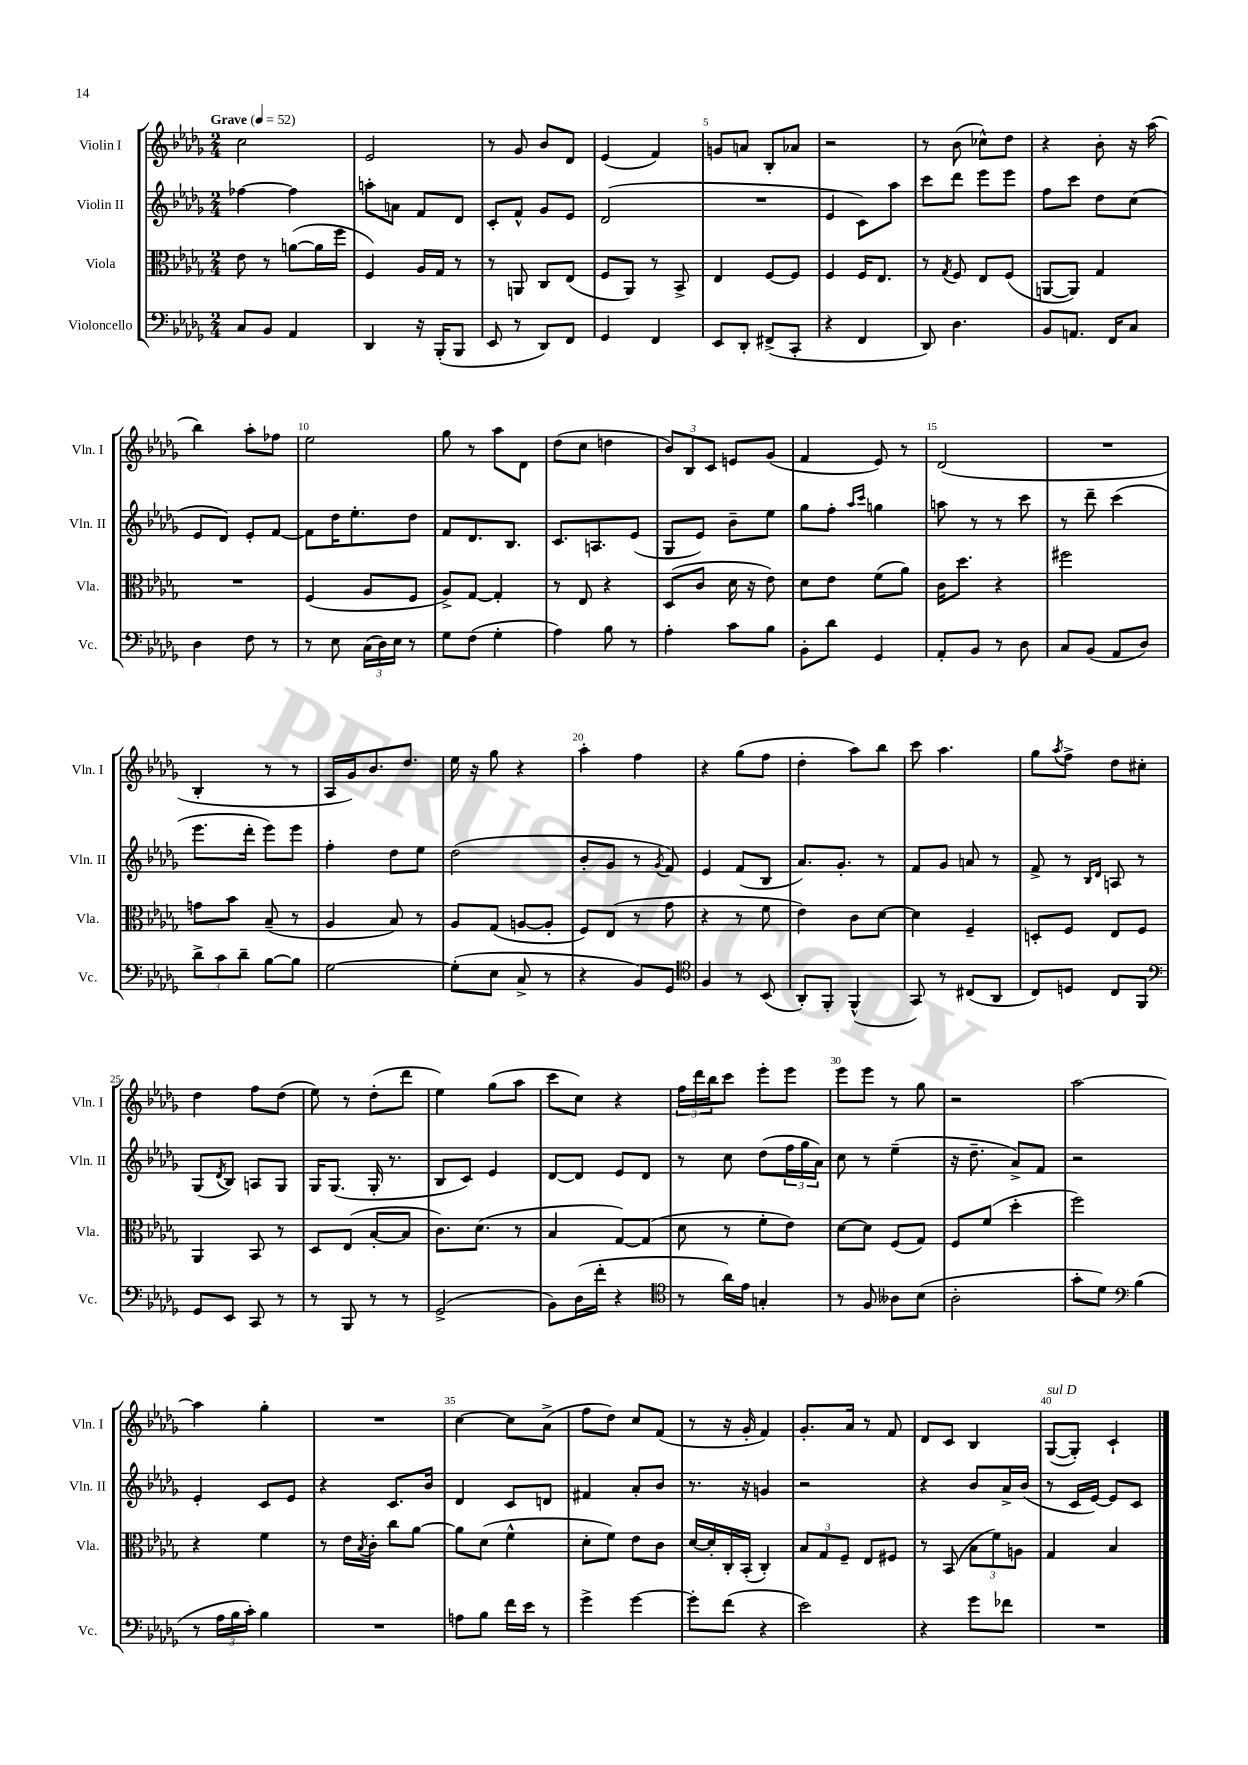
<<
\new StaffGroup <<
\new Staff = "s0" \with { instrumentName = "Violin I" shortInstrumentName = "Vln. I" } {
    \clef treble \key des \major \numericTimeSignature \time 2/4 \tempo "Grave" 4 = 52
    c''2 |
    ees'2 |
    r8 ges'8 bes'8 des'8 |
    ees'4( f'4) |
    g'8 a'8 bes8-. aes'8 |
    r2 |
    r8 bes'8( ces''8-^) des''8 |
    r4 bes'8-. r16 aes''16( |
    bes''4) aes''8-. fes''8 |
    ees''2 |
    ges''8 r8 aes''8 des'8 |
    des''8( c''8 d''4 |
    \tuplet 3/2 { bes'8) bes8 c'8 } e'8 ges'8( |
    f'4 ees'8) r8 |
    des'2( |
    R2 |
    bes4-. r8 r8 |
    aes16 ges'16) bes'8. des''8. |
    ees''16 r16 ges''8 r4 |
    aes''4-. f''4 |
    r4 ges''8( f''8 |
    des''4-. aes''8) bes''8 |
    c'''8 aes''4. |
    ges''8 \acciaccatura { aes''8 } f''8-> des''8 cis''8-. |
    des''4 f''8 des''8( |
    ees''8) r8 des''8-.( des'''8 |
    ees''4) ges''8( aes''8 |
    c'''8 c''8) r4 |
    \tuplet 3/2 { f''16 des'''16 bes''16 } c'''8 ees'''8-. ees'''8 |
    ees'''8 ees'''8 r8 ges''8 |
    r2 |
    aes''2~ |
    aes''4 ges''4-. |
    R2 |
    c''4~ c''8 aes'8->( |
    f''8 des''8) c''8 f'8( |
    r8 r16 ges'16-. f'4) |
    ges'8.-. aes'16 r8 f'8 |
    des'8 c'8 bes4 |
    ges8~^\markup { \italic "sul D" }( ges8-.) c'4-! \bar "|." |
}
\new Staff = "s1" \with { instrumentName = "Violin II" shortInstrumentName = "Vln. II" } {
    \clef treble \key des \major \numericTimeSignature \time 2/4
    fes''4~ fes''4 |
    a''8-. a'8 f'8 des'8 |
    c'8-. f'8-^ ges'8 ees'8 |
    des'2( |
    R2 |
    ees'4 c'8) aes''8 |
    c'''8 des'''8 ees'''8 ees'''8 |
    f''8 c'''8 des''8 c''8( |
    ees'8 des'8) ees'8-. f'8~ |
    f'8 des''16 ees''8.-. des''8 |
    f'8 des'8. bes8. |
    c'8. a8. ees'8( |
    ges8 ees'8) bes'8-- ees''8 |
    ges''8 f''8-. \grace { aes''16 c'''16 } g''4 |
    a''8 r8 r8 c'''8 |
    r8 des'''8-- c'''4( |
    ees'''8. des'''16-. ees'''8) ees'''8 |
    f''4-. des''8 ees''8 |
    des''2( |
    bes'8-. ges'8 r8 \acciaccatura { ges'8 } f'8) |
    ees'4 f'8( bes8 |
    aes'8.) ges'8.-. r8 |
    f'8 ges'8 a'8 r8 |
    f'8-> r8 \grace { bes16 des'16 } a8 r8 |
    ges8( \acciaccatura { des'8 } bes8) a8 ges8 |
    ges16 ges8.( ges16-. r8. |
    bes8 c'8) ees'4 |
    des'8~ des'8 ees'8 des'8 |
    r8 c''8 des''8( \tuplet 3/2 { f''16 ges''16 aes'16) } |
    c''8 r8 ees''4--( |
    r16 des''8.-- aes'8->) f'8 |
    r2 |
    ees'4-. c'8 ees'8 |
    r4 c'8. bes'16 |
    des'4 c'8 d'8 |
    fis'4 aes'8-. bes'8 |
    r8. r16 g'4 |
    r2 |
    r4 bes'8 aes'16-> bes'16( |
    r8 c'16 ees'16~) ees'8 c'8 \bar "|." |
}
\new Staff = "s2" \with { instrumentName = "Viola" shortInstrumentName = "Vla." } {
    \clef alto \key des \major \numericTimeSignature \time 2/4
    ees'8 r8 a'8~( a'16 f''16 |
    f4) aes16 ges16 r8 |
    r8 a,8 c8 ees8( |
    f8 aes,8) r8 bes,8-> |
    ees4 f8~ f8 |
    f4 f16 ees8. |
    r8 \acciaccatura { ges8 } f8 ees8 f8( |
    a,8~ a,8) ges4 |
    R2 |
    f4( aes8 f8 |
    aes8->) ges8~ ges4-. |
    r8 ees8 r4 |
    des8( c'8 des'16 r16 ees'8) |
    des'8 ees'8 f'8( aes'8) |
    c'16 des''8. r4 |
    fis''2 |
    g'8 bes'8 bes8--( r8 |
    aes4 bes8) r8 |
    aes8 ges8( a8~ a8-. |
    f8) ees8( r8 ges'8 |
    r4 r8 f'8 |
    ees'4) c'8 des'8~ |
    des'4 f4-- |
    d8-. f8 ees8 f8 |
    aes,4 bes,8 r8 |
    des8 ees8( bes8~-. bes8 |
    c'8.) des'8.( r8 |
    bes4 ges8~) ges8( |
    des'8 r8 f'8-. ees'8) |
    des'8~ des'8 f8( ges8) |
    f8 f'8( des''4-. |
    f''2) |
    r4 f'4 |
    r8 ees'16 \acciaccatura { bes8 } c'16-. c''8 aes'8~ |
    aes'8 des'8( f'4-^ |
    des'8-. f'8) ees'8 c'8 |
    des'16~ des'16-. c16-. bes,16-.( c4-.) |
    \tuplet 3/2 { bes8 ges8 f8-- } ees8 fis8 |
    r8 bes,8( \tuplet 3/2 { bes8 f'8) a8 } |
    ges4 bes4 \bar "|." |
}
\new Staff = "s3" \with { instrumentName = "Violoncello" shortInstrumentName = "Vc." } {
    \clef bass \key des \major \numericTimeSignature \time 2/4
    c8 bes,8 aes,4 |
    des,4 r16 bes,,16-.( bes,,8 |
    ees,8 r8 des,8) f,8 |
    ges,4 f,4 |
    ees,8 des,8-. fis,8->( c,8-. |
    r4 f,4 |
    des,8) des4. |
    bes,8 a,8. f,16 c8 |
    des4 f8 r8 |
    r8 ees8 \tuplet 3/2 { c16( des16) ees16 } r8 |
    ges8 f8( ges4-. |
    aes4) bes8 r8 |
    aes4-. c'8 bes8 |
    bes,8-. des'8 ges,4 |
    aes,8-. bes,8 r8 des8 |
    c8 bes,8( aes,8 des8) |
    \tuplet 3/2 { des'8-> c'8 des'8-- } bes8~ bes8 |
    ges2~ |
    ges8-.( ees8 c8-> r8 |
    r4 bes,8) ges,8 |
    \clef tenor f4 r8 bes,8( |
    aes,8-.) f,8-. f,4-^( |
    ges,8) r8 cis8( aes,8 |
    c8) d8 c8 f,8 |
    \clef bass ges,8 ees,8 c,8 r8 |
    r8 bes,,8 r8 r8 |
    ges,2->( |
    bes,8) des16( f'16-. r4 |
    \clef tenor r8 aes'16) ees'16 g4-. |
    r8 f8 aeses8 bes8( |
    aes2-. |
    ges'8-. des'8) \clef bass bes4( |
    r8 \tuplet 3/2 { aes16 bes16 c'16-.) } bes4 |
    R2 |
    a8 bes8 f'16 ees'16 r8 |
    ges'4-> ges'4~ |
    ges'8-. f'8( r4 |
    ees'2) |
    r4 ges'8 fes'8 |
    R2 \bar "|." |
}
>>
>>
\layout { \context { \Score \override BarNumber.break-visibility = ##(#f #t #t) barNumberVisibility = #(every-nth-bar-number-visible 5) } }
